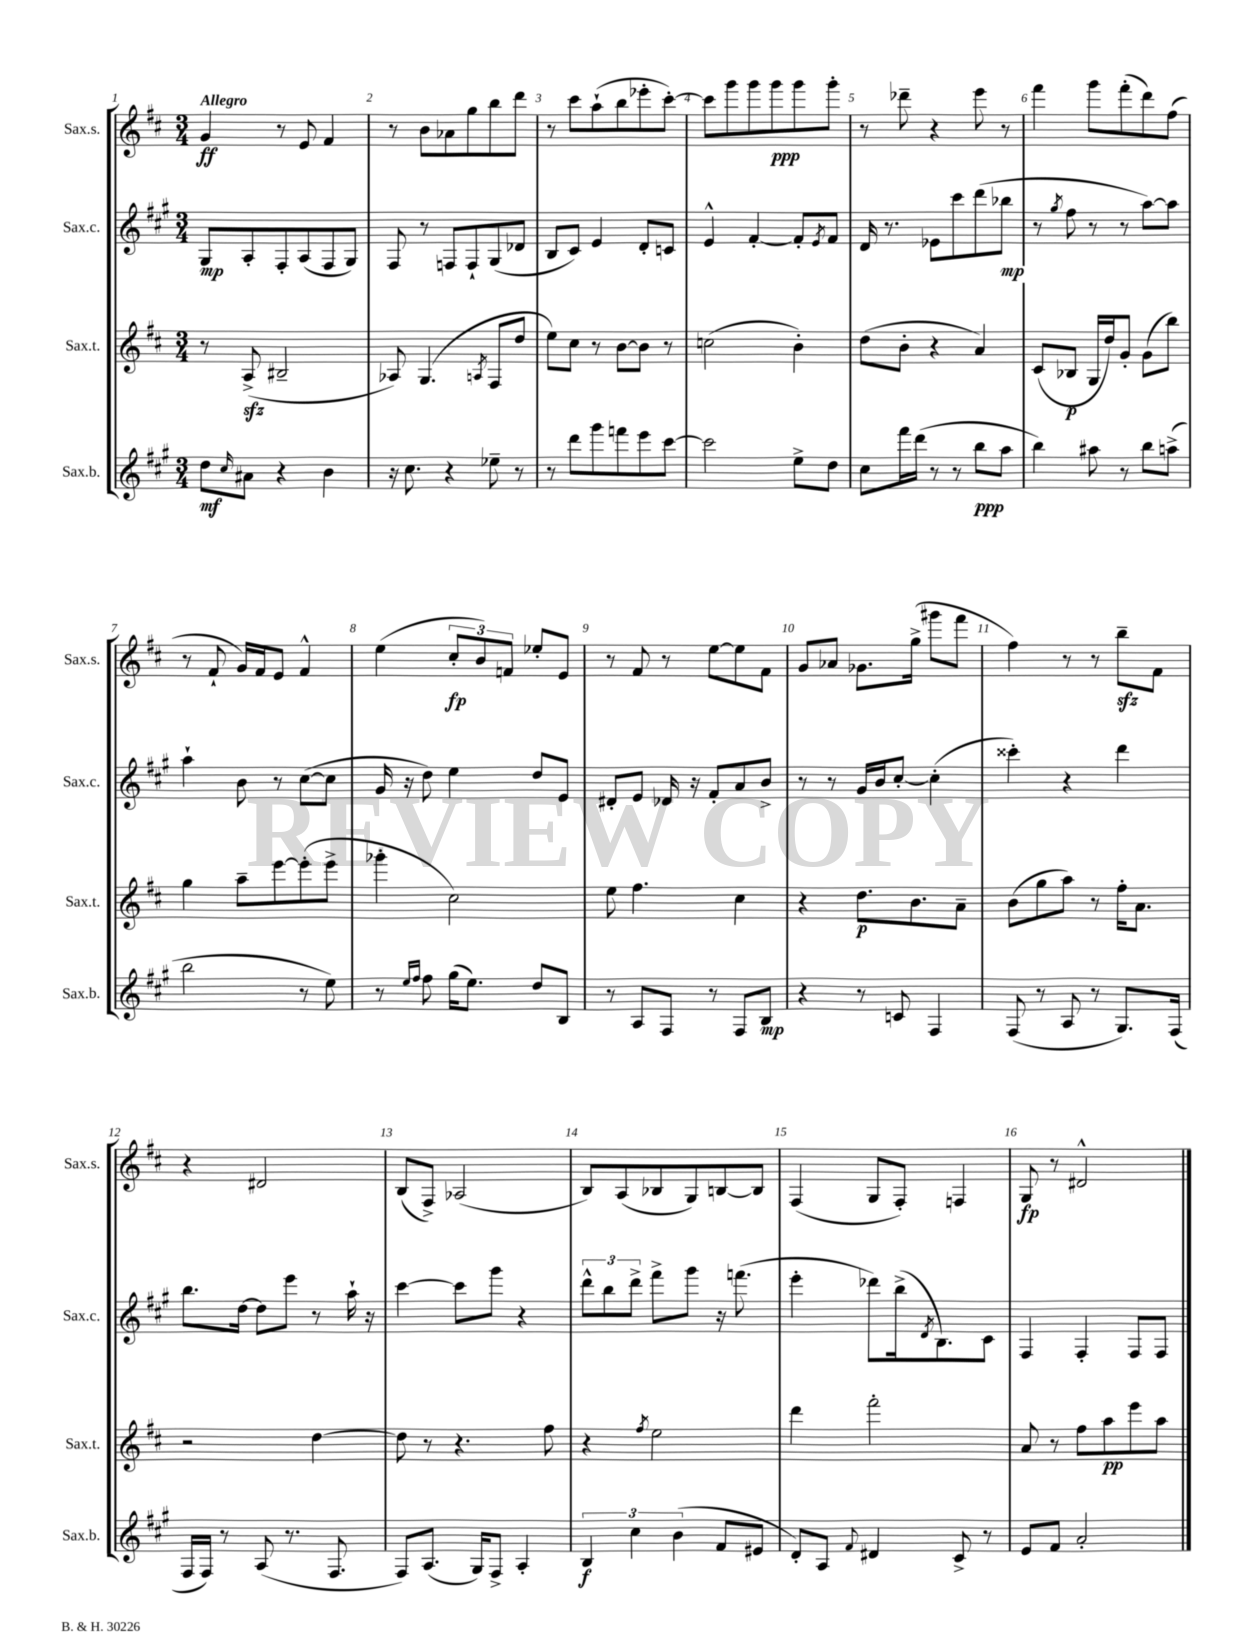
<<
\new StaffGroup <<
\new Staff = "s0" \with { instrumentName = "Sax.s." shortInstrumentName = "Sax.s." } {
    \clef treble \key d \major \numericTimeSignature \time 3/4 \tempo "Allegro"
    g'4\ff r8 e'8 fis'4 |
    r8 b'8 aes'8 g''8 b''8 d'''8 |
    r8 cis'''8 a''8-!( b''8 ees'''8-. cis'''8~-.) |
    cis'''8 g'''8 g'''8 g'''8\ppp g'''8 g'''8-. |
    r8 des'''8-- r4 e'''8 r8 |
    fis'''4 g'''8 fis'''8-.( d'''8) fis''8( |
    r8 fis'8-! g'16) fis'16 e'8 fis'4-^ |
    e''4( \tuplet 3/2 { cis''8-.\fp b'8) f'8 } ees''8-. e'8 |
    r8 fis'8 r8 e''8~ e''8 fis'8 |
    g'8 aes'8 ges'8. g''16->( gis'''8 fis'''8 |
    fis''4) r8 r8 b''8--\sfz fis'8 |
    r4 dis'2 |
    b8( fis8->) aes2( |
    b8) a8( bes8 g8) b8~ b8 |
    fis4( g8 fis8-.) f4 |
    g8\fp r8 dis'2-^ \bar "|." |
}
\new Staff = "s1" \with { instrumentName = "Sax.c." shortInstrumentName = "Sax.c." } {
    \clef treble \key a \major \numericTimeSignature \time 3/4
    gis8\mp a8-. fis8-. a8( fis8 gis8) |
    fis8 r8 f8 f8-! gis8( des'8 |
    b8 cis'8) e'4 d'8-. c'8 |
    e'4-^ fis'4~-. fis'8-. \acciaccatura { e'8 } fis'8 |
    d'16 r8. ees'8 cis'''8 d'''8( bes''8\mp |
    r8 \acciaccatura { gis''8 } fis''8 r8 r8 a''8~) a''8 |
    a''4-! b'8 r8 cis''8~( cis''8 |
    gis'16 r16 d''8) e''4 d''8 e'8 |
    dis'8-. e'8 des'16 r16 fis'8-. a'8 b'8-> |
    r8 r8 gis'16 b'16 cis''8~-. cis''4-.( |
    cisis'''4-.) r4 d'''4 |
    b''8. d''16~ d''8 e'''8 r8 a''16-! r16 |
    cis'''4~ cis'''8 gis'''8 r4 |
    \tuplet 3/2 { d'''8-^ b''8 d'''8-> } fis'''8-> gis'''8 r16 f'''8.( |
    e'''4-. des'''8) b''16->( \acciaccatura { d'8 } b8.) cis'8 |
    fis4 fis4-. fis8 fis8 \bar "|." |
}
\new Staff = "s2" \with { instrumentName = "Sax.t." shortInstrumentName = "Sax.t." } {
    \clef treble \key d \major \numericTimeSignature \time 3/4
    r8 a8->\sfz( bis2-- |
    aes8) g4.( \acciaccatura { a8 } fis8 d''8 |
    e''8) cis''8 r8 b'8~ b'8 r8 |
    c''2( b'4-.) |
    d''8( b'8-. r4 a'4) |
    cis'8( bes8\p g16 d''16) g'8-. g'8( b''8) |
    g''4 a''8-- e'''8~ e'''8-.( e'''8-> |
    ges'''4-. cis''2) |
    e''8 fis''4. cis''4 |
    r4 d''8.\p b'8. a'8-- |
    b'8( g''8 a''8) r8 fis''16-. a'8. |
    r2 d''4~ |
    d''8 r8 r4. fis''8 |
    r4 \acciaccatura { fis''8 } e''2 |
    d'''4 fis'''2-. |
    a'8 r8 fis''8 a''8\pp e'''8 a''8 \bar "|." |
}
\new Staff = "s3" \with { instrumentName = "Sax.b." shortInstrumentName = "Sax.b." } {
    \clef treble \key a \major \numericTimeSignature \time 3/4
    d''8\mf \grace { cis''16 } ais'8 r4 b'4 |
    r16 cis''8. r4 ees''8-- r8 |
    r8 d'''8 gis'''8 f'''8 e'''8 cis'''8~ |
    cis'''2 e''8-> d''8 |
    cis''8 fis'''16 d'''16( r8 r8 b''8\ppp a''8 |
    b''4) ais''8 r8 b''8 a''8->( |
    b''2 r8 e''8) |
    r8 \grace { e''16 fis''16 } fis''8 gis''16( e''8.) d''8 b8 |
    r8 a8 fis8 r8 fis8 b8\mp |
    r4 r8 c'8 fis4 |
    fis8( r8 a8 r8 gis8.) fis16( |
    fis16 fis16) r8 a8( r8. fis8. |
    fis8) a8.( gis16) fis8-> a4-. |
    \tuplet 3/2 { b4\f cis''4 b'4( } fis'8 eis'8 |
    d'8-.) a8 \appoggiatura { fis'8 } dis'4 cis'8-> r8 |
    e'8 fis'8 a'2-. \bar "|." |
}
>>
>>
\layout { \context { \Score \override BarNumber.break-visibility = ##(#f #t #t) barNumberVisibility = #all-bar-numbers-visible } }
